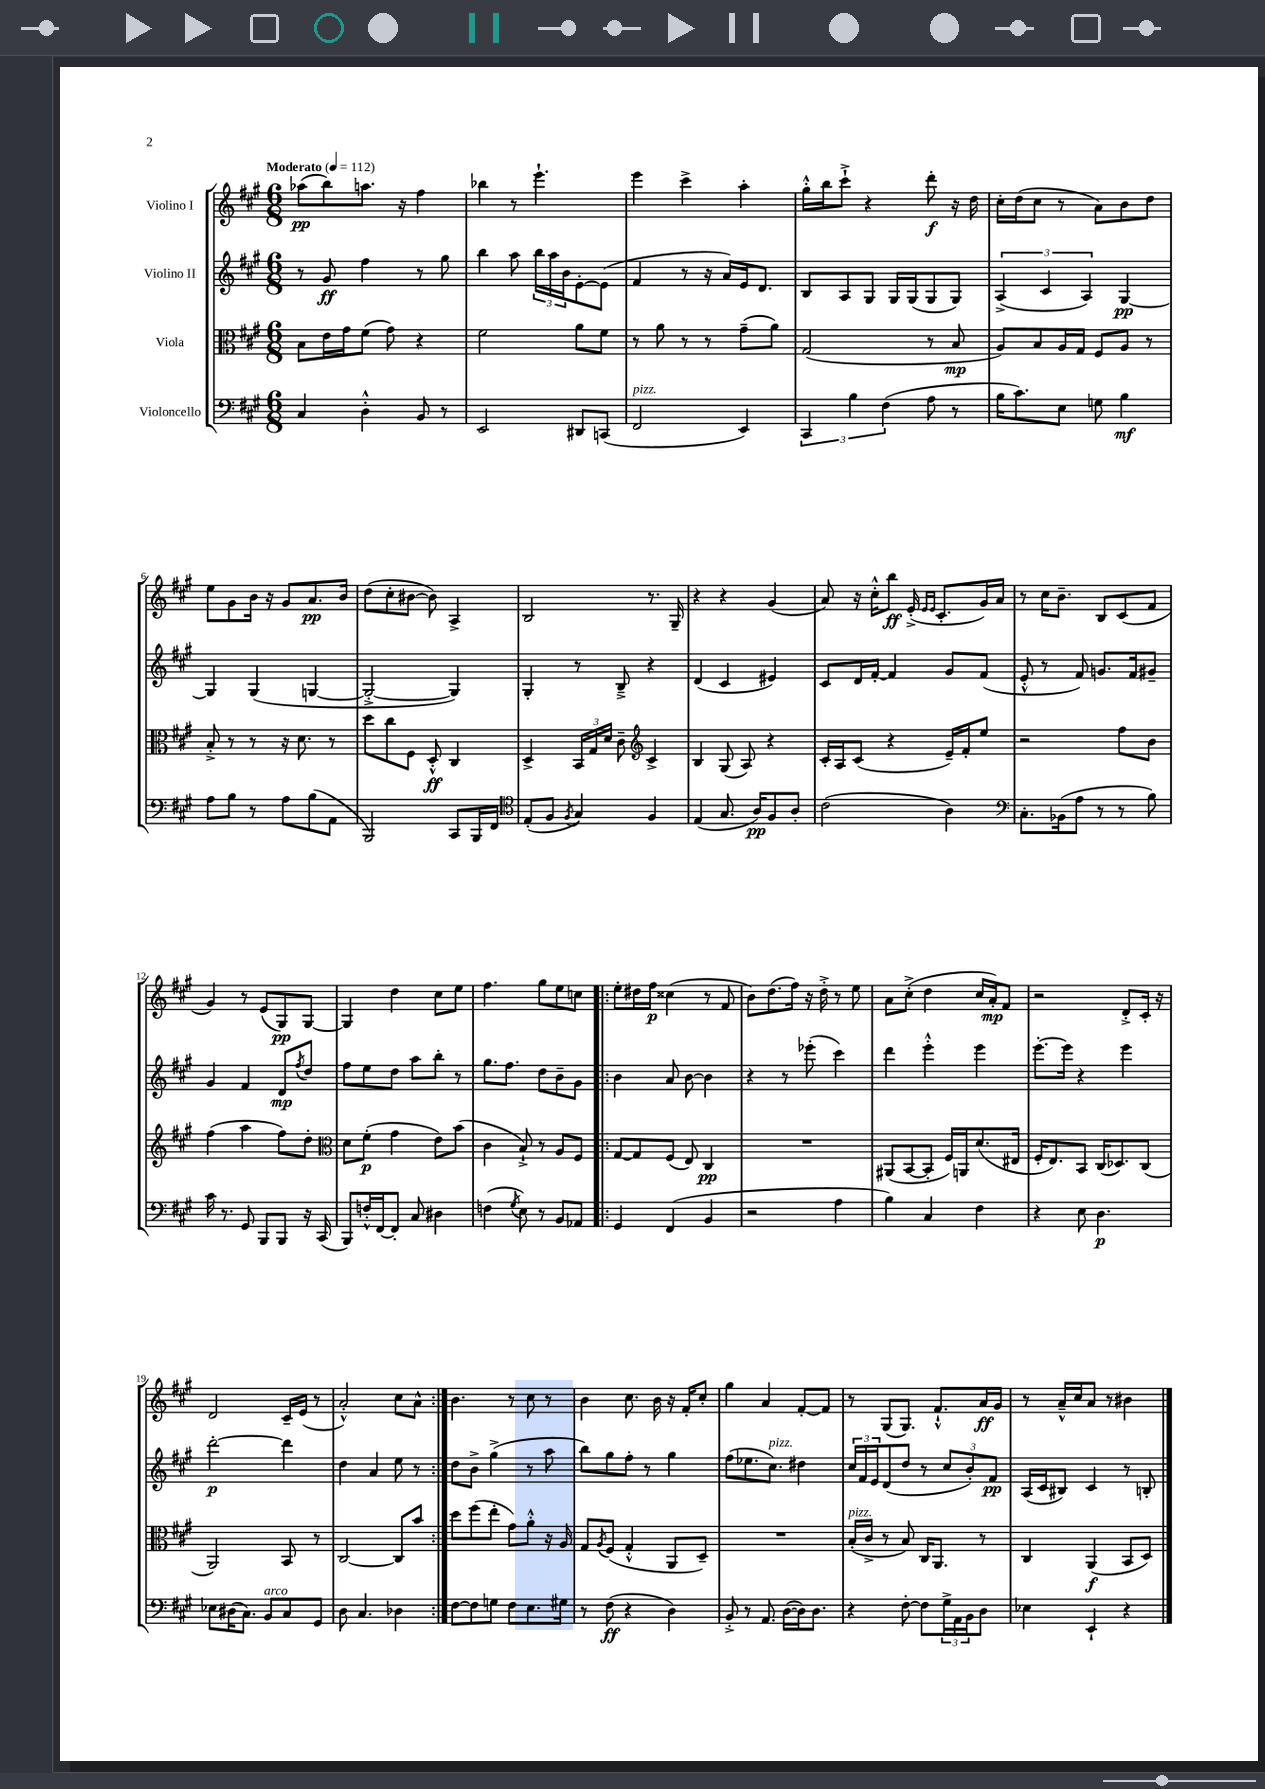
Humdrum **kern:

**kern	**kern	**kern	**kern
*staff4	*staff3	*staff2	*staff1
*clefF4	*clefC3	*clefG2	*clefG2
*k[f#c#g#]	*k[f#c#g#]	*k[f#c#g#]	*k[f#c#g#]
*M6/8	*M6/8	*M6/8	*M6/8
*MM112	*MM112	*MM112	*MM112
4C#	8B	8r	(8aa-
.	16e	8g#	8bb)
.	16g#	.	.
4D'^^	(8f#	4ff#	8.aa
.	8g#)	.	.
.	.	.	16r
8BB	4r	8r	4ff#
8r	.	8gg#	.
=	=	=	=
2EE	2f#	4bb	4bb-
.	.	8aa	8r
.	.	24bb	4.eee`
.	.	24aa	.
.	.	24b	.
8DD#	8a	[8e'	.
(8CC	8f#	(8e]	.
=	=	=	=
2FF#	8r	4f#	4eee
.	8a	.	.
.	8r	8r	4ccc#^
.	8r	16r	.
.	.	16a)	.
4EE)	(8g#~	16e	4aa'
.	.	8.d	.
.	8a)	.	.
=	=	=	=
6CC#	(2G#	8B	16gg#'^^
.	.	.	16bb
.	.	8A	8ccc#`^
6B	.	.	.
.	.	8G#	4r
(6F#	.	.	.
.	.	16G#	.
.	.	(16G#	.
8A	8r	8G#	8ddd'
8r	8B	8G#)	16r
.	.	.	16dd
=	=	=	=
16B	8A)	(6A^	16cc#'
8.c#)	.	.	(16dd
.	8B	.	8cc#
.	.	6c#	.
8E	16A	.	8r
.	16G#	.	.
.	.	6A)	.
8G	8F#	.	8a)
4B	8A	[4G#	8b
.	8r	.	8dd
=	=	=	=
8A	8B'^	4G#]	8ee
8B	8r	.	8g#
8r	8r	(4G#	16b
.	.	.	16r
8A	16r	.	8g#
.	8.d	.	.
(8B	.	[4G	8.a
8AA	8r	.	.
.	.	.	16b
=	=	=	=
2BBB)	8dd	2G'^_	(8dd
.	8cc#	.	8cc#'
.	8F#	.	[8b#
.	8D'^^	.	8b#])
8CC#	4C#	4G])	4A^
16BBB	.	.	.
16FF#	.	.	.
=	=	=	=
*clefC4	*	*	*
(8E'	4D^	4G#'	2B
8F#	.	.	.
8qF#	.	.	.
4G#)	24BB	8r	.
.	24G#	.	.
.	24d	.	.
.	8c#~	8B~^	.
*	*clefG2	*	*
4F#	4c#^	4r	8.r
.	.	.	16G#~
=	=	=	=
(4E	4B	(4d	4r
8.G#	(8G#	4c#	4r
.	8A)	.	.
16A)	.	.	.
8F#	4r	4e#)	(4g#
8A'	.	.	.
=	=	=	=
(2c#	16c#'	8c#	8a)
.	16A	.	.
.	(8c#	16d	16r
.	.	[16f#'	16cc#'^^
.	4r	4f#]	8bb
.	.	.	(16e'^
.	.	.	16qqe
.	.	.	16qqe
.	.	.	8.c#'
4A)	16e~)	8g#	.
.	16f#'	.	.
.	8ee	(8f#	16g#)
.	.	.	16a
=	=	=	=
*clefF4	*	*	*
8.C#'	2r	8e'^^	8r
.	.	8r	16cc#
(16BB-	.	.	8.b~
8A	.	8f#)	.
8r	.	8.g	8B
8r	8ff#	.	(8c#
.	.	16f#	.
8B)	8b	8g#~	8f#
=	=	=	=
16c#	(4ff#	4g#	4g#)
8.r	.	.	.
8GG#	4aa	4f#	8r
8BBB	.	.	(8e
8BBB	8ff#)	8d	8G#)
.	.	8qff#	.
16r	8dd'	8dd	[8G#
(16CC#	.	.	.
=	=	=	=
*	*clefC3	*	*
8BBB)	8d	8ff#	4G#]
16F'^^	(8f#'	8ee	.
[16FF#	.	.	.
8FF#']	4g#	8dd	4dd
8C#	.	8aa	.
4D#	8e)	8bb'	8cc#
.	(8b	8r	8ee
=	=	=	=
(4F	4c#	8.gg#	4.ff#
.	.	8.ff#	.
8qG#	.	.	.
8E)	8B`^)	.	.
8r	8r	8dd	8gg#
8BB	8A	8b~	8ee
8AA-	8F#	8g#	8cc
=!|:	=!|:	=!|:	=!|:
4GG#	[8G#	4b	8ee'
.	8G#]	.	16dd#
.	.	.	16ff#
(4FF#	(8F#	8a	(4cc##
.	8E)	[8b	.
4BB	4C#	4b]	8r
.	.	.	8f#
=	=	=	=
2r	2.r	4r	8b)
.	.	.	(8.dd
.	.	8r	.
.	.	.	16ff#)
.	.	(8eee-'	16r
.	.	.	16dd'^
4A	.	4ccc#)	8r
.	.	.	8ee
=	=	=	=
4B)	(8AA#	4ddd	8a
.	[8BB	.	(8cc#'^
4C#	8BB']	4eee'^^	4dd
.	16F#)	.	.
.	16AA	.	.
4F#	(8.d	4eee	16cc#
.	.	.	16a')
.	.	.	8f#
.	16E#	.	.
=	=	=	=
4r	16F#'	[8.eee'	2r
.	8.E)	.	.
.	.	16eee]	.
8E	8BB	4r	.
4.D	(16C#	.	.
.	8.D-)	.	.
.	.	4eee	8d'^
.	(8C#	.	16c#'
.	.	.	16r
=	=	=	=
8E-	2AA)	[2ddd'	2d
(16D#	.	.	.
8.C#)	.	.	.
8BB	.	.	.
8C#	8BB	4ddd]	16c#~
.	.	.	(16e
8GG#	8r	.	8r
=	=	=	=
8D	[2C#	4dd	2a'^^)
4.C#	.	.	.
.	.	4a	.
4D-	8C#]	8ee	8cc#
.	8b	8r	8a^^
=:|!	=:|!	=:|!	=:|!
[8F#	8dd	8dd	4.b
8F#]	(8ff#	8b^	.
8G	8ee'	(4gg#^	.
8F#	8g#)	.	8r
8.E	8a'^^	8r	8cc#
.	16r	8aa	8r
16G#	16A	.	.
=	=	=	=
8r	8G#	8bb)	4b
.	8qA	.	.
(8F#	(8F#	8gg#	.
4r	4G#'^^	8ff#'	8.cc#
.	.	8r	.
.	.	.	16b
4D)	8AA	4gg#	16r
.	.	.	16f#'
.	8D~)	.	8cc#'
=	=	=	=
8BB'^	2.r	(8ff#	4gg#
8r	.	8.ee-	.
8.AA	.	.	4a
.	.	8.cc#)	.
([16D	.	.	.
16D])	.	4dd#	[8f#'
8.D	.	.	.
.	.	.	8f#]
=	=	=	=
4r	(16B'	24cc#	8r
.	.	24f#	.
.	16c#^	.	.
.	.	24e	.
.	8r	(8d	(8G#
[8F#'	8B)	8dd	8.G#)
8F#]	16C#	8r	.
.	8.AA	.	8.f#`^^
24G#^	.	12cc#	.
24AA	.	.	.
24BB	.	12b')	.
8D	8r	.	16a
.	.	12f#	.
.	.	.	16g#
=	=	=	=
4E-	4C#	(16A	8r
.	.	16c#	.
.	.	8B#)	16a~^^
.	.	.	16cc#
4EE`	(4AA	4c#	8a
.	.	.	8r
4r	8BB	8r	4b#
.	8D)	8B'	.
==	==	==	==
*-	*-	*-	*-
